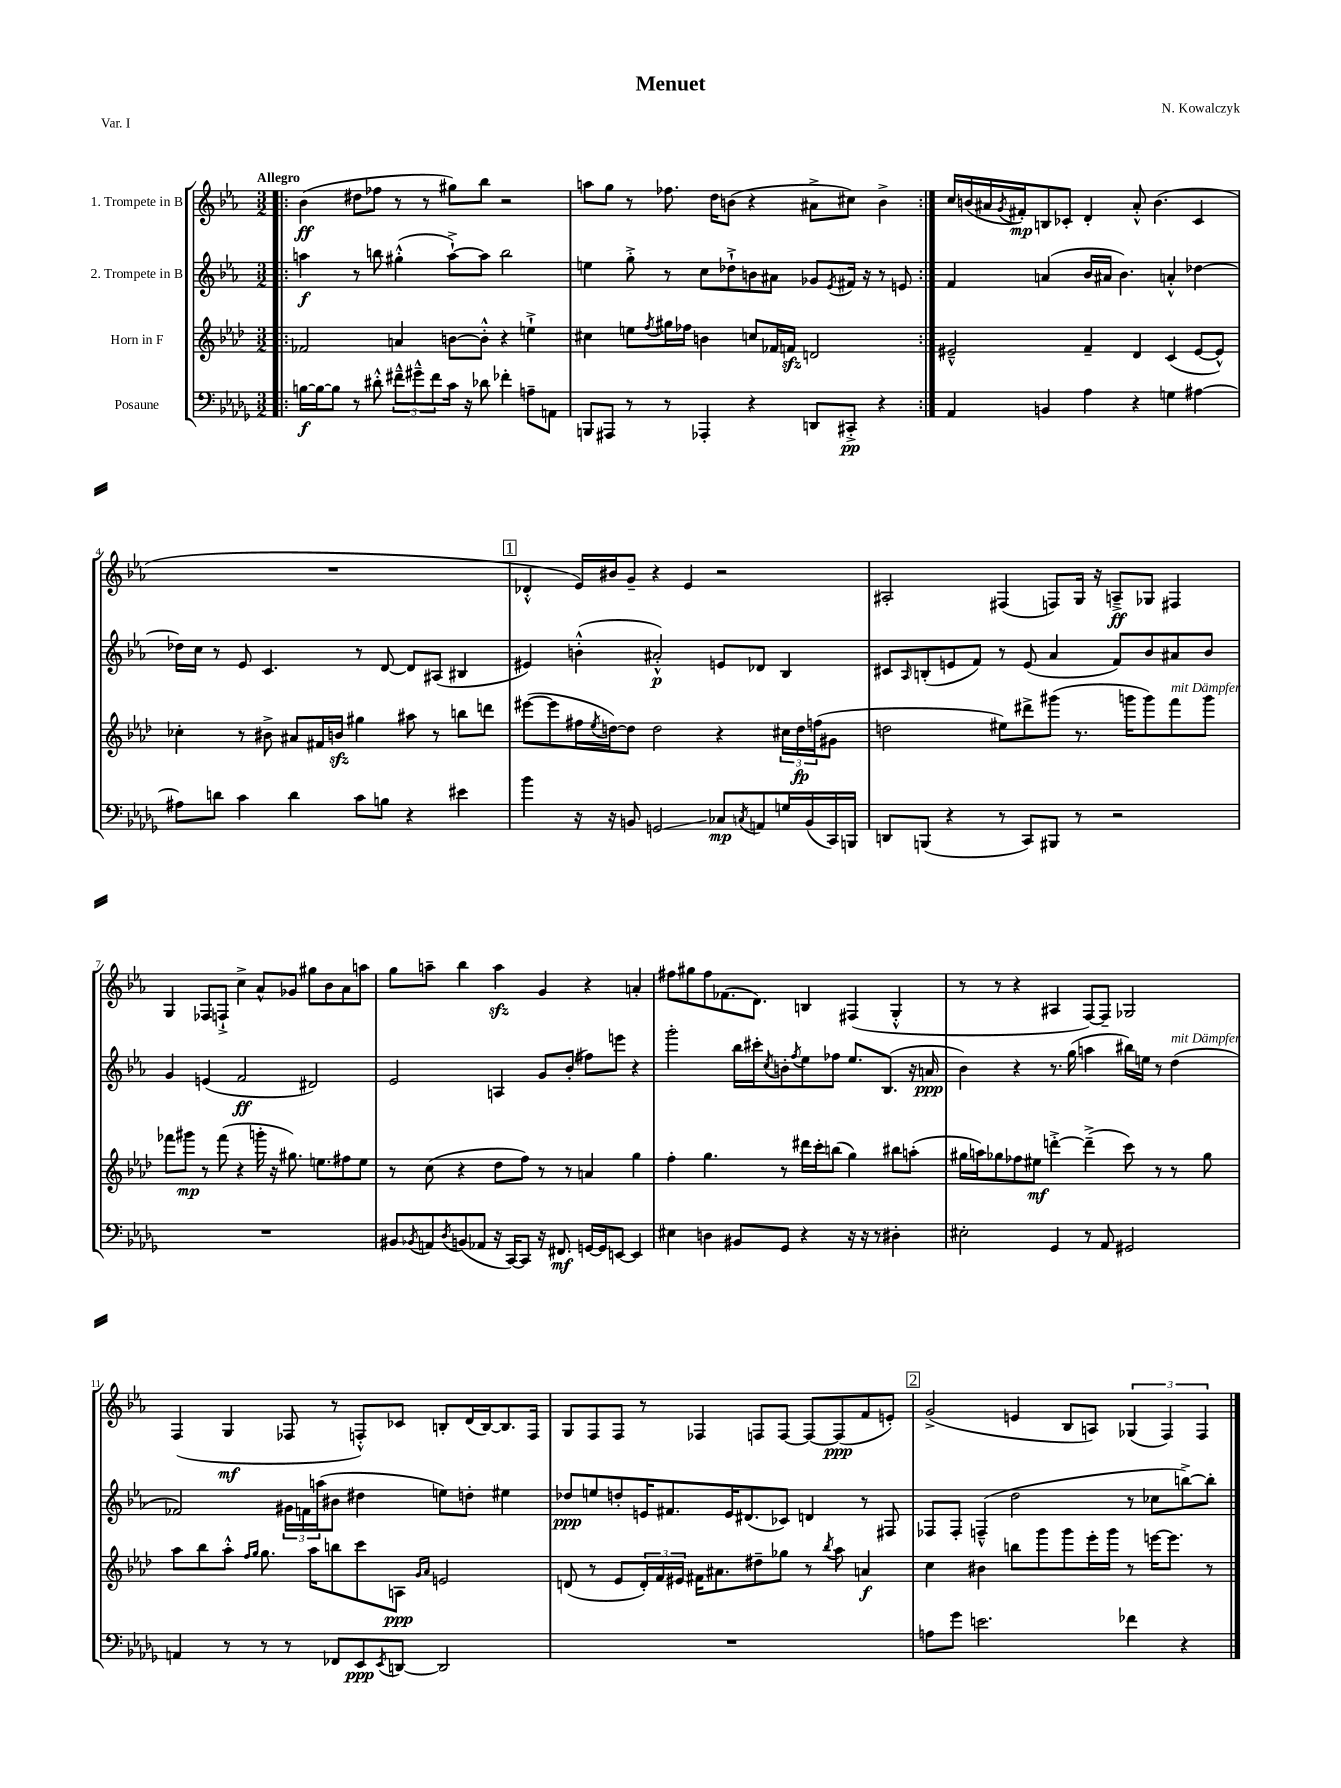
\header { title = "Menuet" composer = "N. Kowalczyk" piece = "Var. I" }
<<
\new StaffGroup <<
\new Staff = "s0" \with { instrumentName = "1. Trompete in B" } {
    \clef treble \key ees \major \numericTimeSignature \time 3/2 \tempo "Allegro"
    \repeat volta 2 { \bar ".|:" bes'4\ff( dis''8 fes''8 r8 r8 gis''8) bes''8 r2 |
    a''8 g''8 r8 fes''8. d''16 b'8( r4 ais'8-> cis''8) b'4-> | }
    c''16 b'16( ais'16 \acciaccatura { g'8 } fis'16-.\mp) b8 ces'8-. d'4-. ais'8-.-^ b'4.( ces'4 |
    R1. |
    \mark \markup { \box "1" } des'4-.-^ ees'16) bis'16 g'8-- r4 ees'4 r2 |
    ais2-. fis4( f8) g16 r16 a8--->\ff ges8 fis4 |
    g4 fes8 f8-!-> c''4-> aes'8-^ ges'8 gis''8 bes'8 aes'8 a''8 |
    g''8 a''8-- bes''4 a''4\sfz g'4 r4 a'4-. |
    fis''8 gis''8 fis''8 fes'8.( d'8.) b4 fis4( g4-.-^ |
    r8 r8 r4 ais4 f8~) f8-- ges2 |
    f4( g4\mf fes8 r8 f8-.-^) ces'8 b8-. d'16( b16~) b8. f16 |
    g8 f8 f8 r8 fes4 f8 f8~ f8~ f8\ppp( f'8 e'8-.) |
    \mark \markup { \box "2" } g'2->( e'4 bes8 a8) \tuplet 3/2 { ges4( f4) f4 } \bar "|." |
}
\new Staff = "s1" \with { instrumentName = "2. Trompete in B" } {
    \clef treble \key ees \major \numericTimeSignature \time 3/2
    \repeat volta 2 { \bar ".|:" a''4\f r8 b''8 gis''4-.-^( a''8~-!->) a''8 b''2 |
    e''4 g''8-.-> r8 c''8 des''8-!-> b'8 ais'8 ges'8 \acciaccatura { ees'8 } fis'16 r16 r8 e'8 | }
    f'4 a'4( bes'16 ais'16 bes'4.) a'4-.-^ des''4~ |
    des''16 c''16 r8 ees'8 c'4. r8 d'8~ d'8 ais8( bis4 |
    \mark \markup { \box "1" } eis'4) b'4-.-^( ais'2-.-^\p) e'8 des'8 bes4 |
    cis'8 \grace { aes16 } b8-.( e'8 f'8) r8 e'8( aes'4 f'8) bes'8 ais'8 bes'8 |
    g'4 e'4( f'2\ff dis'2) |
    ees'2 a4 g'8 bes'8-.( fis''8) e'''8 r4 |
    g'''2-. bes''16 cis'''16-. \acciaccatura { c''8 } b'8-. \acciaccatura { f''8 } ees''8 fes''8 ees''8. bes8.( r16 a'16\ppp |
    bes'4) r4 r8. g''16( a''4 bis''16) e''16 r8 d''4^\markup { \italic "mit Dämpfer" }( |
    fes'2) \tuplet 3/2 { gis'16 f'16 a''16( } bis'8 dis''4 e''8) d''8-. eis''4 |
    des''8\ppp e''8 d''8-. e'16 fis'8. e'16 dis'8.( ces'8) d'4 r8 fis8 |
    \mark \markup { \box "2" } fes8 fes8-. f4---^( d''2 r8 ces''8 b''8~->) b''8-. \bar "|." |
}
\new Staff = "s2" \with { instrumentName = "Horn in F" } {
    \clef treble \key aes \major \numericTimeSignature \time 3/2
    \repeat volta 2 { \bar ".|:" fes'2 a'4 b'8~ b'8-.-^ r4 e''4-!-> |
    cis''4 e''8 \acciaccatura { f''8 } gis''16 fes''16 b'4 c''8 fes'16 f'16\sfz d'2 | }
    eis'2---^ f'4-- des'4 c'4( eis'8~ eis'8-^) |
    ces''4-. r8 bis'8-> ais'8 fis'16 b'16\sfz gis''4 ais''8 r8 b''8 d'''8 |
    \mark \markup { \box "1" } eis'''8~( eis'''8 fis''16 \acciaccatura { ees''8 } d''16~) d''8 d''2 r4 \tuplet 3/2 { cis''16 d''16\fp f''16( } gis'8 |
    d''2 eis''8) dis'''8-> gis'''8( r8. g'''16 g'''8) f'''8^\markup { \italic "mit Dämpfer" } g'''8 |
    fes'''8 gis'''8\mp r8 fes'''8( r4 g'''16-. r16 gis''8.) e''8. fis''8 e''8 |
    r8 c''8( r4 des''8 f''8) r8 r8 a'4 g''4 |
    f''4-. g''4. r8 dis'''16 c'''16-. b''8( g''4) bis''8 a''8-.( |
    gis''16 a''16) ges''8 fes''8 eis''8\mf d'''4~-.-> d'''4--->( c'''8) r8 r8 ges''8 |
    aes''8 bes''8 aes''8-.-^ \grace { f''16 g''16 } g''8. aes''16 b''8 c'''8 a8\ppp \grace { g'16 aes'16 } e'2 |
    d'8( r8 ees'8 \tuplet 3/2 { d'16-.) f'16 eis'16 } fis'16 ais'8. dis''8-- ges''8 r8 \acciaccatura { bes''8 } aes''8 a'4\f |
    \mark \markup { \box "2" } c''4 bis'4 b''8 g'''8 g'''8 ees'''16-. g'''16 r8 e'''16~ e'''8. r8 \bar "|." |
}
\new Staff = "s3" \with { instrumentName = "Posaune" } {
    \clef bass \key des \major \numericTimeSignature \time 3/2
    \repeat volta 2 { \bar ".|:" b16~\f b16~ b8 r8 dis'8-.-^ \tuplet 3/2 { fis'8---^ gis'8---^ fis'8 } c'16 r16 des'8 fes'4-. a8-- a,8 |
    b,,8 ais,,8 r8 r8 aes,,4-. r4 d,8 cis,8-.->\pp r4 | }
    aes,4 b,4 aes4 r4 g4 ais4~ |
    ais8 d'8 c'4 d'4 c'8 b8 r4 eis'4 |
    \mark \markup { \box "1" } bes'4 r16 r16 b,8 g,2\glissando ces8\mp \acciaccatura { c8 } a,8 g16 b,16( c,16) b,,16 |
    d,8 b,,8( r4 r8 c,8) bis,,8 r8 r2 |
    R1. |
    bis,8 \acciaccatura { bes,8 } a,8 \acciaccatura { des8 } b,8( aes,8 r16 c,16~) c,8 r16 fis,8.\mf g,16~ g,16 e,8~ e,4 |
    eis4 d4 bis,8 ges,8 r4 r16 r16 r8 dis4-. |
    eis2-. ges,4 r8 aes,8 gis,2 |
    a,4 r8 r8 r8 fes,8 ees,8\ppp \acciaccatura { ees,8 } d,8~ d,2 |
    R1. |
    \mark \markup { \box "2" } a8 ges'8 e'2. fes'4 r4 \bar "|." |
}
>>
>>
